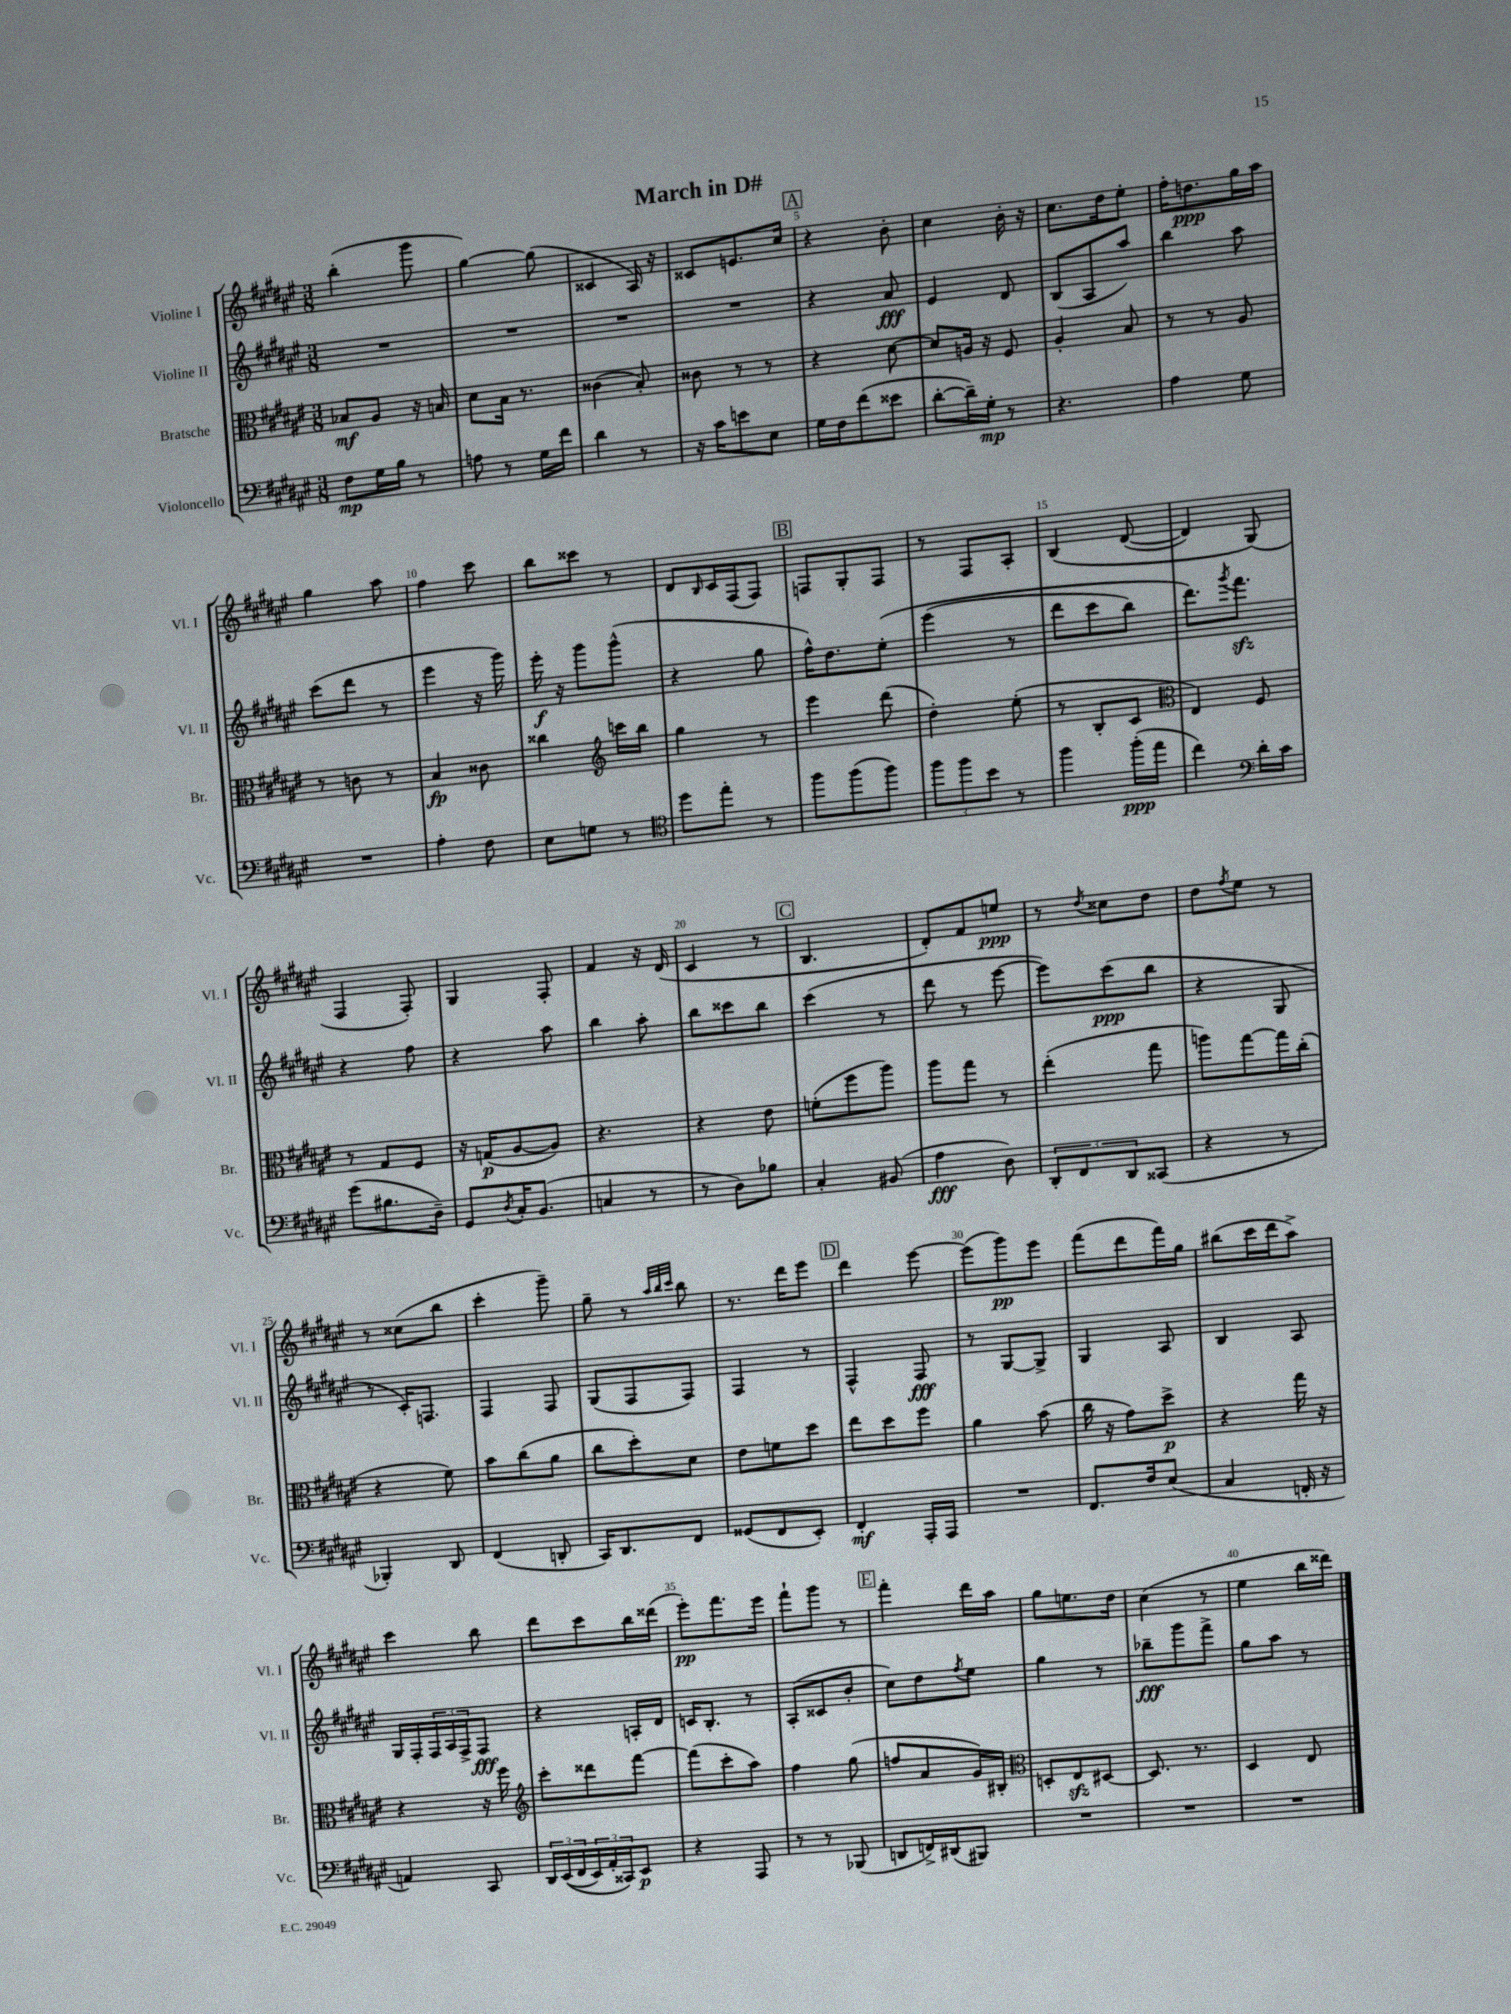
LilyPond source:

\header { title = "March in D#" }
<<
\new StaffGroup <<
\new Staff = "s0" \with { instrumentName = "Violine I" shortInstrumentName = "Vl. I" } {
    \clef treble \key fis \major \numericTimeSignature \time 3/8
    b''4-.( gis'''8 |
    gis''4~) gis''8( |
    cisis'4 ais16) r16 |
    cisis'8 e'8. cis''16 |
    \mark \markup { \box "A" } r4 b'8-. |
    cis''4 b'16-. r16 |
    cis''8. dis''16 eis''8-. |
    fis''16-. d''8.\ppp gis''16 ais''16 |
    gis''4 ais''8 |
    fis''4 cis'''8 |
    b''8 cisis'''8 r8 |
    dis'8 \grace { b16 } cis'16 fis16( fis8) |
    \mark \markup { \box "B" } f8 gis8-. f8 |
    r8 fis8 ais8-. |
    b4\( dis'8~( |
    dis'4) gis8(\) |
    fis4 fis8-.) |
    gis4 fis8-. |
    fis'4 r16 dis'16( |
    cis'4 r8 |
    \mark \markup { \box "C" } b4. |
    dis'8-.) fis'8 e''8\ppp |
    r8 \acciaccatura { dis''8 } cisis''8 dis''8 |
    dis''8 \acciaccatura { fis''8 } eis''8 r8 |
    r8 cisis''8( b''8 |
    cis'''4-. gis'''8--) |
    gis''8-- r8 \grace { ais''32 b''32 cis'''32 } b''8 |
    r8. dis'''16 eis'''8 |
    \mark \markup { \box "D" } dis'''4 eis'''8~ |
    eis'''8( gis'''8\pp) eis'''8 |
    fis'''8( dis'''8 fis'''16) gis''16 |
    bis''8( cis'''16 dis'''16 ais''8->) |
    cis'''4 b''8 |
    dis'''8 cis'''8 b''16 disis'''16( |
    eis'''8-.\pp) fis'''8. eis'''16 |
    fis'''8-! gis'''8 r8 |
    \mark \markup { \box "E" } fis'''4-. dis'''16 ais''16 |
    gis''8 e''8. dis''16 |
    cis''4( r8 |
    eis''4 b''16 disis'''16) \bar "|." |
}
\new Staff = "s1" \with { instrumentName = "Violine II" shortInstrumentName = "Vl. II" } {
    \clef treble \key fis \major \numericTimeSignature \time 3/8
    R4. |
    R4. |
    R4. |
    R4. |
    \mark \markup { \box "A" } r4 ais'8\fff |
    eis'4 dis'8 |
    b8( ais8 ais''8) |
    b''4 ais''8 |
    cis'''8( dis'''8 r8 |
    eis'''4 r16 gis'''16) |
    eis'''16-.\f r16 gis'''8 gis'''8-^( |
    r4 gis''8 |
    \mark \markup { \box "B" } fis''16-^) dis''8. eis''8-.\( |
    eis'''4( r8 |
    dis'''8 cis'''8 b''8) |
    dis'''8.\) \acciaccatura { gis'''8 } fis'''8.\sfz |
    r4 fis''8 |
    r4 ais''8 |
    b''4 ais''8-. |
    b''8 cisis'''8 b''8 |
    \mark \markup { \box "C" } cis'''4( r8 |
    dis'''8 r8 eis'''8~ |
    eis'''8) cis'''8\ppp( b''8 |
    r4 gis8 |
    r8 cis'16-.) f8. |
    fis4 fis8 |
    gis8( fis8 fis8) |
    fis4 r8 |
    \mark \markup { \box "D" } fis4-^ fis8\fff |
    r8 gis8~ gis8-> |
    gis4 ais8 |
    b4 ais8 |
    gis16 fis16-. \tuplet 3/2 { fis16 ais16 fis16-> } fis8\fff |
    r4 a16-. dis'16 |
    c'16 b8.-. r8 |
    ais8-.( cisis'8 b'8-. |
    \mark \markup { \box "E" } cis''8) dis''8 \acciaccatura { fis''8 } eis''8 |
    gis''4 r8 |
    bes''8--\fff gis'''8 fis'''8-> |
    gis''8 ais''8 r8 \bar "|." |
}
\new Staff = "s2" \with { instrumentName = "Bratsche" shortInstrumentName = "Br." } {
    \clef alto \key fis \major \numericTimeSignature \time 3/8
    bes8\mf ais8 r16 b16 |
    dis'8 b16 r8. |
    cisis'4( b8-.) |
    cisis'8 r8 r8 |
    \mark \markup { \box "A" } r4 dis'8~ |
    dis'8 a16 r16 fis8 |
    ais4-. b8 |
    r8 r8 ais8 |
    r8 c'8 r8 |
    b4\fp cisis'8 |
    cisis''4 \clef treble c'''16 b''16 |
    gis''4 r8 |
    \mark \markup { \box "B" } eis'''4 dis'''8( |
    dis''4-.) eis''8-.( |
    r8 b8-. cis'8 |
    \clef alto eis4) fis8 |
    r8 gis8 fis8 |
    r16 g16\p( ais8~ ais8) |
    r4. |
    r4 eis'8 |
    \mark \markup { \box "C" } f'8-.( fis''8 ais''8) |
    ais''8 gis''8 r8 |
    eis''4-.( gis''8 |
    a''8) gis''8~ gis''16 cis''16-.( |
    r4 fis'8) |
    b'8 cis''8( ais'8 |
    cis''8 dis''8-.) dis'8 |
    eis'8 f'8 dis''8 |
    \mark \markup { \box "D" } eis''8 dis''8 fis''8 |
    ais'4 b'8( |
    cis''16 r16 gis'8) dis''8->\p |
    r4 gis''16 r16 |
    r4 r16 fis''16 |
    \clef treble cis'''8-. disis'''8 fis'''8~ |
    fis'''8( cis'''8-. ais''8) |
    fis''4 gis''8( |
    \mark \markup { \box "E" } f''8 ais'8 gis'16) bis16-. |
    \clef alto d8-. eis8\sfz dis8~ |
    dis8. r8. |
    dis4 eis8 \bar "|." |
}
\new Staff = "s3" \with { instrumentName = "Violoncello" shortInstrumentName = "Vc." } {
    \clef bass \key fis \major \numericTimeSignature \time 3/8
    fis8\mp gis16 b16 r8 |
    a8 r8 gis16 fis'16 |
    dis'4 r8 |
    r16 cis'16 e'8 eis8 |
    \mark \markup { \box "A" } gis16 fis16 fis'8( eisis'8 |
    dis'8~-. dis'16--) gis16-.\mp r8 |
    r4. |
    ais4 gis8 |
    R4. |
    ais4-. fis8 |
    eis8 g8 r8 |
    \clef tenor dis''8 eis''8-. r8 |
    \mark \markup { \box "B" } fis''8 fis''8( fis''8) |
    \tuplet 3/2 { fis''8 fis''8 b'8 } r8 |
    fis''4 fis''16-.\ppp( eis''16 |
    cis''4) \clef bass dis'16-. cis'16 |
    gis'8( bis8. dis16--) |
    gis,8 \acciaccatura { dis8 } cis16-. b,8.( |
    c4 r8 |
    r8 dis8) bes8 |
    \mark \markup { \box "C" } cis4-. bis,8( |
    ais4\fff dis8) |
    \tuplet 3/2 { dis,8-. fis,8 dis,8 } cisis,8( |
    r4 r8 |
    bes,,4-.) dis,8 |
    fis,4( d,8-. |
    cis,16) dis,8. fis,8 |
    gisis,8( fis,8 eis,8-.) |
    \mark \markup { \box "D" } fis,4-.\mf ais,,16-. ais,,16 |
    R4. |
    fis,8. fis16 eis8( |
    cis4 f,16-. r16 |
    a,4) cis,8 |
    \tuplet 3/2 { dis,16 eis,16(\( fis,16 } \tuplet 3/2 { eis,16) ais,16-. cisis,16\) } eis,8\p |
    r4 ais,,8 |
    r8 r8 bes,,8( |
    \mark \markup { \box "E" } d,8 f,16->) dis,16( bis,,8) |
    R4. |
    R4. |
    R4. \bar "|." |
}
>>
>>
\layout { \context { \Score \override BarNumber.break-visibility = ##(#f #t #t) barNumberVisibility = #(every-nth-bar-number-visible 5) } }
